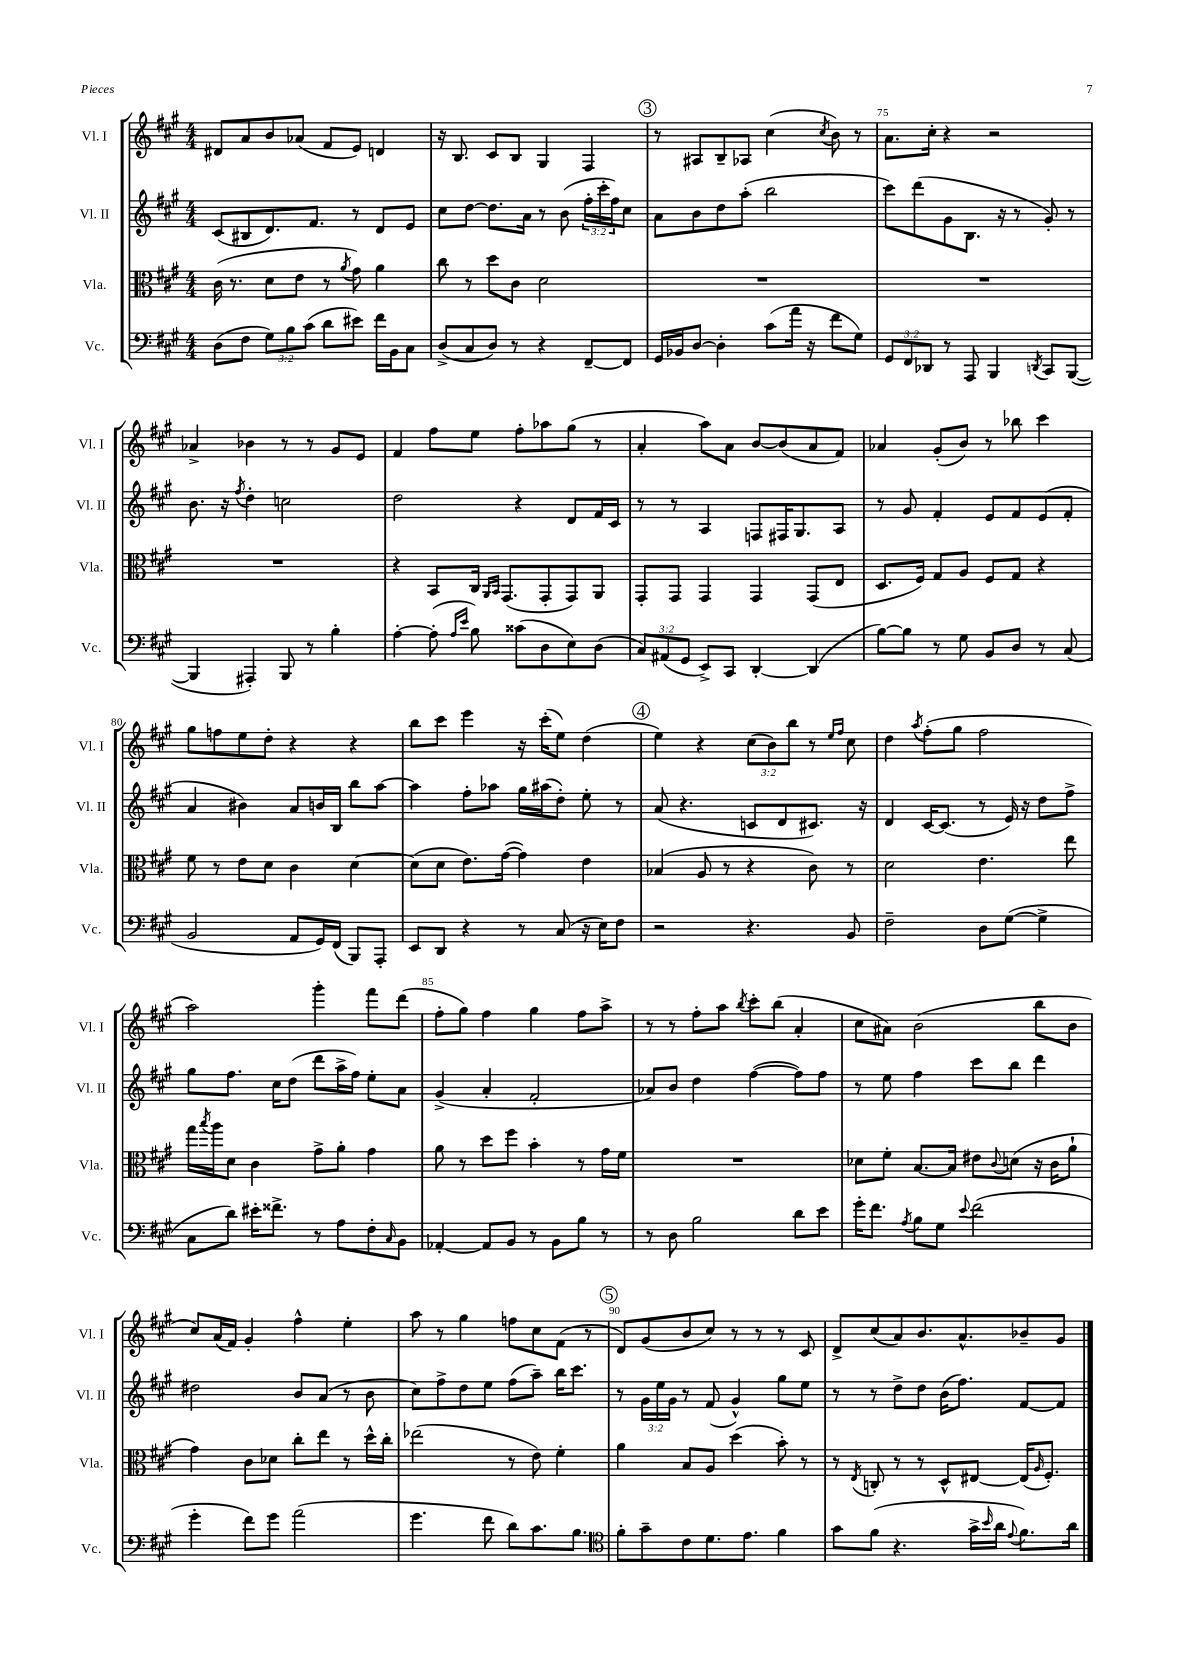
<<
\new StaffGroup <<
\new Staff = "s0" \with { instrumentName = "Vl. I" shortInstrumentName = "Vl. I" } {
    \clef treble \key a \major \numericTimeSignature \time 4/4 \override Staff.TupletNumber.text = #tuplet-number::calc-fraction-text
    dis'8 a'8 b'8 aes'8( fis'8 e'8) d'4 |
    r16 b8. cis'8 b8 gis4 fis4 |
    \mark \markup { \circle "3" } r8 ais8 b8-- aes8 cis''4( \acciaccatura { cis''8 } b'8) r8 |
    a'8. cis''16-. r4 r2 |
    aes'4-> bes'4 r8 r8 gis'8 e'8 |
    fis'4 fis''8 e''8 fis''8-. aes''8 gis''8( r8 |
    a'4-. a''8) a'8 b'8~ b'8( a'8 fis'8) |
    aes'4 gis'8-.( b'8) r8 bes''8 cis'''4 |
    gis''8 f''8 e''8 d''8-. r4 r4 |
    b''8 cis'''8 e'''4 r16 cis'''16-.( e''8) d''4( |
    \mark \markup { \circle "4" } e''4) r4 \tuplet 3/2 { cis''8( b'8) b''8 } r8 \grace { e''16 fis''16 } cis''8 |
    d''4 \acciaccatura { a''8 } fis''8-.( gis''8 fis''2 |
    a''2) gis'''4-. fis'''8 d'''8( |
    fis''8-. gis''8) fis''4 gis''4 fis''8 a''8-> |
    r8 r8 fis''8-. a''8 \acciaccatura { b''8 } cis'''8-. b''8( a'4-. |
    cis''8 ais'8) b'2( b''8 b'8 |
    cis''8) a'16( fis'16) gis'4-. fis''4-^ e''4-. |
    a''8 r8 gis''4 f''8 cis''8 fis'8( r8 |
    \mark \markup { \circle "5" } d'8) gis'8( b'8 cis''8) r8 r8 r8 cis'8 |
    d'8-> cis''8( a'8) b'8. a'8.-^ bes'8-- gis'8 \bar "|." |
}
\new Staff = "s1" \with { instrumentName = "Vl. II" shortInstrumentName = "Vl. II" } {
    \clef treble \key a \major \numericTimeSignature \time 4/4 \override Staff.TupletNumber.text = #tuplet-number::calc-fraction-text
    cis'8( bis8 d'8.) fis'8. r8 d'8 e'8 |
    cis''8 d''8~ d''8. a'16 r8 b'8( \tuplet 3/2 { fis''16-. cis'''16-. fis''16) } cis''8 |
    \mark \markup { \circle "3" } a'8 b'8 d''8 a''8-.( b''2 |
    cis'''8) d'''8( gis'8 b8. r16 r8 gis'8-.) r8 |
    b'8. r16 \acciaccatura { fis''8 } d''4-. c''2 |
    d''2 r4 d'8 fis'16 cis'16 |
    r8 r8 a4 f8 fis16 gis8. a8 |
    r8 gis'8 fis'4-. e'8 fis'8 e'8( fis'8-. |
    a'4 bis'4) a'8 b'16 b16 b''8 a''8~ |
    a''4 fis''8-. aes''8 gis''16 ais''16( d''8-.) e''8-. r8 |
    \mark \markup { \circle "4" } a'8( r4. c'8 d'8 cis'8.) r16 |
    d'4 cis'16~ cis'8.( r8 e'16) r16 d''8 fis''8-> |
    gis''8 fis''8. cis''16 d''8( d'''8 a''16-> fis''16) e''8-. a'8 |
    gis'4->( a'4-. fis'2-. |
    aes'8) b'8 d''4 fis''4~( fis''8) fis''8 |
    r8 e''8 fis''4 cis'''8 b''8 d'''4 |
    dis''2 b'8 a'8( r8 b'8 |
    cis''8) fis''8-> d''8 e''8 fis''8( a''8--) b''16 cis'''8. |
    \mark \markup { \circle "5" } r8 \tuplet 3/2 { gis'16 e''16 gis'16 } r8 fis'8( gis'4-^) gis''8 e''8 |
    r8 r8 d''8-> d''8 b'16( fis''8.) fis'8~ fis'8 \bar "|." |
}
\new Staff = "s2" \with { instrumentName = "Vla." shortInstrumentName = "Vla." } {
    \clef alto \key a \major \numericTimeSignature \time 4/4
    cis'16( r8. d'8 e'8 r8 \acciaccatura { a'8 } gis'8) a'4 |
    cis''8 r8 d''8 cis'8 d'2 |
    \mark \markup { \circle "3" } R1 |
    R1 |
    R1 |
    r4 b,8 cis16 \grace { a,16 b,16 } gis,8.( gis,8-. gis,8) a,8 |
    gis,8-. gis,8 gis,4 gis,4 gis,8( e8 |
    d8. fis16) gis8 a8 fis8 gis8 r4 |
    fis'8 r8 e'8 d'8 cis'4 d'4~ |
    d'8( d'8 e'8.) gis'16~( gis'4) e'4 |
    \mark \markup { \circle "4" } bes4( a8 r8 r4 cis'8) r8 |
    d'2 e'4. e''8 |
    gis''16 \acciaccatura { b''8 } a''16 d'8 cis'4 gis'8-> a'8-. gis'4 |
    a'8 r8 d''8 fis''8 b'4-. r8 gis'16 fis'16 |
    R1 |
    des'8 fis'8-. b8.~ b16 eis'8 \appoggiatura { cis'8 } d'8( r16 cis'16 a'8-! |
    gis'4) cis'8 des'8 cis''8-. e''8 r8 d''16-^ cis''16-. |
    ees''2( r8 e'8) fis'4-. |
    \mark \markup { \circle "5" } a'4 b8 a8 d''4( b'8-.) r8 |
    r8 \acciaccatura { e8 } c8-. r8 r8 d8-^ eis8~ eis16( \grace { a16 } fis8.-.) \bar "|." |
}
\new Staff = "s3" \with { instrumentName = "Vc." shortInstrumentName = "Vc." } {
    \clef bass \key a \major \numericTimeSignature \time 4/4 \override Staff.TupletNumber.text = #tuplet-number::calc-fraction-text
    d8( fis8 \tuplet 3/2 { gis8) b8 cis'8( } d'8 eis'8) fis'16 b,16 cis8 |
    d8->( cis8 d8) r8 r4 fis,8~-- fis,8 |
    \mark \markup { \circle "3" } gis,16 bes,16 d8~ d4-. cis'8( a'16 r16 fis'8 gis8) |
    \tuplet 3/2 { gis,8 fis,8 des,8 } r8 a,,8 b,,4 \acciaccatura { d,8 } cis,8 b,,8~( |
    b,,4 ais,,4-.) b,,8 r8 b4-. |
    a4~-. a8-.( \grace { a16 e'16 } b8) cisis'8( d8 e8) d8( |
    \tuplet 3/2 { cis8) ais,8( gis,8 } e,8->) cis,8 d,4~-. d,4( |
    b8~) b8 r8 gis8 b,8 d8 r8 cis8( |
    b,2 a,8 gis,16) fis,16( b,,8) a,,8-. |
    e,8 d,8 r4 r8 cis8( r16 e16) fis8 |
    \mark \markup { \circle "4" } r2 r4. b,8 |
    fis2-- d8 gis8~( gis4-> |
    cis8 d'8) eis'16-. fisis'8.-> r8 a8 fis8-. \grace { cis16 } b,8 |
    aes,4~-. aes,8 b,8 r8 b,8 b8 r8 |
    r8 d8 b2 d'8 e'8 |
    gis'16-. fis'8. \acciaccatura { a8 } b8 gis8 \appoggiatura { e'8 } fis'2( |
    gis'4-. fis'8) gis'8 a'2( |
    gis'4. fis'8 d'8) cis'8. b8. |
    \mark \markup { \circle "5" } \clef tenor fis'8-. gis'8-- cis'8 d'8. e'8. fis'4 |
    gis'8 fis'8( r4. gis'16-> \grace { b'16 } a'16 \appoggiatura { e'8 } fis'8.) a'16 \bar "|." |
}
>>
>>
\layout { \context { \Score currentBarNumber = #72 \override BarNumber.break-visibility = ##(#f #t #t) barNumberVisibility = #(every-nth-bar-number-visible 5) } }
